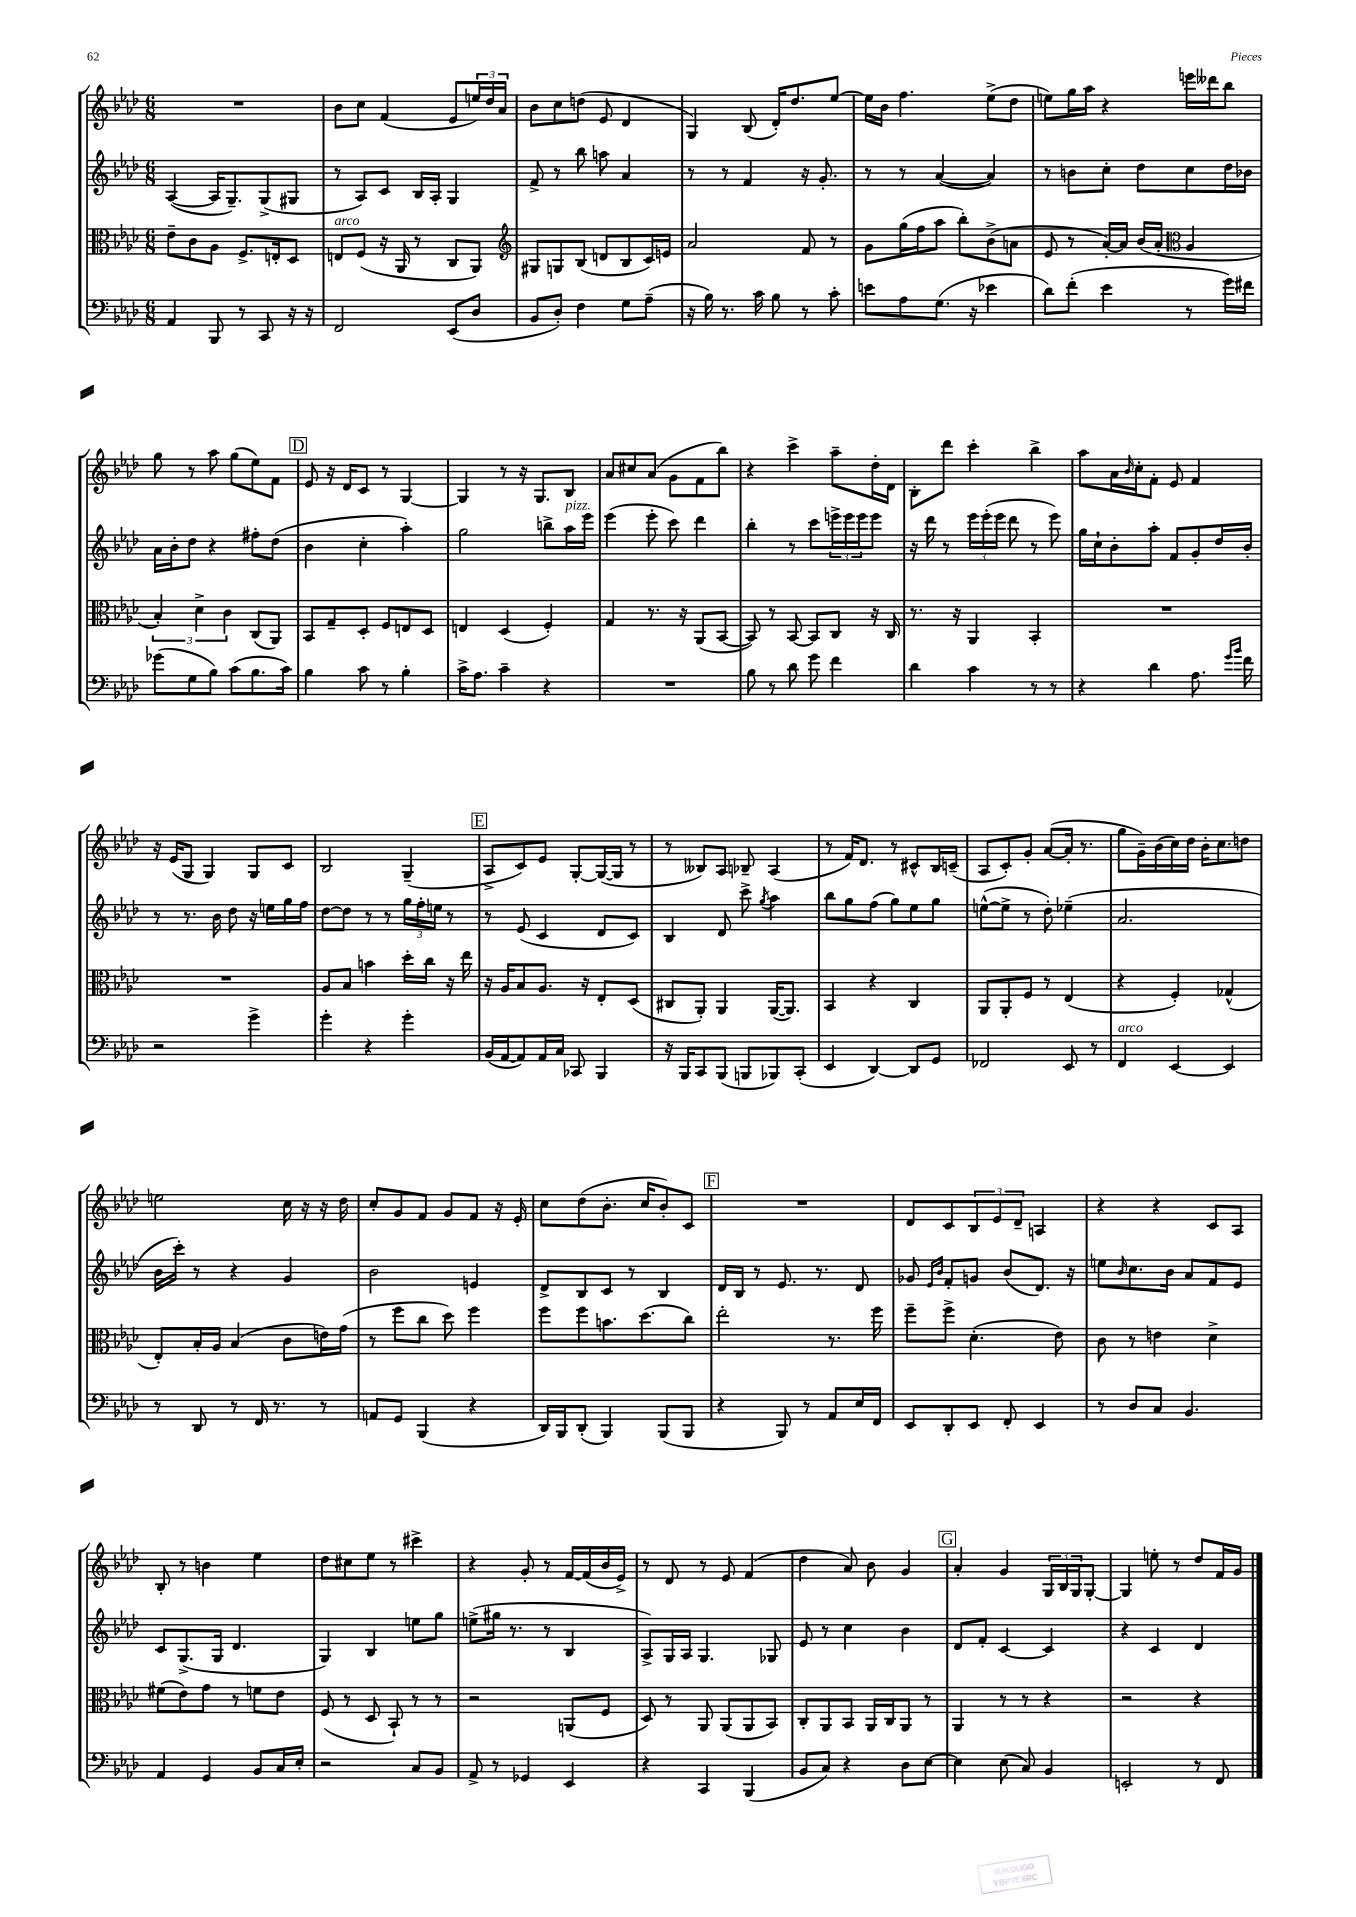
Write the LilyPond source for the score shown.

<<
\new StaffGroup <<
\new Staff = "s0" {
    \clef treble \key aes \major \numericTimeSignature \time 6/8
    R2. |
    bes'8 c''8 f'4( ees'8 \tuplet 3/2 { e''16) des''16 aes'16 } |
    bes'8 c''8 d''8( ees'8 des'4 |
    g4) bes8( des'16-.) des''8. ees''8~ |
    ees''16 bes'16 f''4. ees''8->( des''8 |
    e''8) g''16 aes''16 r4 e'''16 deses'''16 bes''8 |
    g''8 r8 aes''8 g''8( ees''8) f'8 |
    \mark \markup { \box "D" } ees'8 r16 des'16 c'8 r8 g4~ |
    g4 r8 r16 g8. bes8 |
    aes'8 cis''8 aes'8( g'8 f'8 bes''8) |
    r4 c'''4-> aes''8-- des''16-. des'16 |
    bes8-. des'''8 c'''4-. bes''4-> |
    aes''8 aes'16 \grace { bes'16 } c''16-. f'8-. ees'8 f'4 |
    r16 ees'16( g8 g4) g8 c'8 |
    bes2 g4--( |
    \mark \markup { \box "E" } aes8-> c'8) ees'8 g8~-. g16~( g16 r8 |
    r8 beses8) aes8 bes8-- aes4( |
    r8 f'16) des'8. r8 cis'8-^ bes16 c'16--( |
    aes8 c'8-.) g'8-. aes'8~( aes'16-. r8. |
    g''8 g'16--) bes'16( c''16) des''16 bes'16-. c''8. d''8 |
    e''2 c''16 r16 r16 des''16 |
    c''8-. g'8 f'8 g'8 f'8 r16 ees'16-. |
    c''8 des''8( bes'8.-. c''16 bes'8-.) c'8 |
    \mark \markup { \box "F" } R2. |
    des'8 c'8 \tuplet 3/2 { bes8 ees'8 des'8-- } a4 |
    r4 r4 c'8 aes8 |
    bes8-. r8 b'4 ees''4 |
    des''8 cis''8 ees''8 r8 cis'''4-> |
    r4 g'8-. r8 f'16~ f'16( bes'16 ees'16->) |
    r8 des'8 r8 ees'8 f'4( |
    des''4 aes'8) bes'8 g'4 |
    \mark \markup { \box "G" } aes'4-. g'4 \tuplet 3/2 { g16 bes16 g16 } g8~-. |
    g4 e''8-. r8 des''8 f'16 g'16 \bar "|." |
}
\new Staff = "s1" {
    \clef treble \key aes \major \numericTimeSignature \time 6/8
    aes4~( aes16 g8.--) g8->( gis8 |
    r8 aes8) c'8 bes16 aes16-. g4 |
    f'8-> r8 bes''8 a''8 aes'4 |
    r8 r8 f'4 r16 g'8.-. |
    r8 r8 aes'4~( aes'4) |
    r8 b'8 c''8-. des''8 c''8 des''16 bes'16 |
    aes'16 bes'16-. des''8 r4 fis''8-. des''8( |
    \mark \markup { \box "D" } bes'4 c''4-. aes''4-.) |
    g''2 b''8-> aes''16^\markup { \italic "pizz." } ees'''16 |
    ees'''4( ees'''8-. c'''8) des'''4 |
    bes''4-. r8 c'''8 \tuplet 3/2 { e'''16-> e'''16 e'''16 } e'''8 |
    r16 des'''16 r8 \tuplet 3/2 { ees'''16 ees'''16-.( ees'''16 } des'''8 r8 ees'''8) |
    g''16 c''16-! bes'8-. aes''8-. f'8 g'8-. des''16 bes'16-. |
    r8 r8. bes'16 des''8 r16 e''16 g''16 f''16 |
    des''8~ des''8 r8 r8 \tuplet 3/2 { g''16 f''16-. e''16 } r8 |
    \mark \markup { \box "E" } r8 ees'8( c'4 des'8 c'8) |
    bes4 des'8 c'''8-> \acciaccatura { g''8 } aes''4 |
    bes''8 g''8 f''8( g''8) ees''8 g''8 |
    e''8~-^( e''8-> r8 des''8-.) ees''4--( |
    aes'2. |
    bes'16 c'''16-.) r8 r4 g'4 |
    bes'2 e'4 |
    des'8-> bes8 c'8 r8 bes4 |
    \mark \markup { \box "F" } des'16 bes16 r8 ees'8. r8. des'8 |
    ges'8 \grace { ees'16 bes'16 } f'8-. g'8 bes'8( des'8.) r16 |
    e''8 \grace { bes'16 } c''8. bes'16 aes'8 f'8 ees'8 |
    c'8 g8.->( g16 des'4. |
    g4) bes4 e''8 g''8 |
    e''8->( gis''16 r8. r8 bes4 |
    aes8->) g16 aes16 g4. ges8 |
    ees'8 r8 c''4 bes'4 |
    \mark \markup { \box "G" } des'8 f'8-. c'4~ c'4 |
    r4 c'4 des'4 \bar "|." |
}
\new Staff = "s2" {
    \clef alto \key aes \major \numericTimeSignature \time 6/8
    ees'8-- c'8 aes8 f8.-> e16-. des8 |
    e8^\markup { \italic "arco" } f8( r16 aes,16 r8 c8 aes,8) |
    \clef treble gis8 g8 bes8( d'8 bes8 c'16) e'16 |
    aes'2 f'8 r8 |
    g'8 g''16( f''16 aes''8 bes''8-.) bes'8->( a'8 |
    ees'8 r8 aes'16~-.) aes'16 bes'16( aes'16-. \clef alto aes4 |
    \tuplet 3/2 { bes4-.) des'4-> c'4 } c8( aes,8) |
    \mark \markup { \box "D" } bes,8 g8-- des8-. f8 e8 des8 |
    e4 des4( f4-.) |
    g4 r8. r16 aes,8( bes,8~ |
    bes,8) r8 bes,8~ bes,8 c8 r16 c16 |
    r8. r16 aes,4 bes,4-. |
    R2. |
    R2. |
    aes8 bes8 b'4 des''16-. c''16 r16 ees''16 |
    \mark \markup { \box "E" } r16 aes16 bes8 aes8. r16 ees8-. des8( |
    cis8 aes,8-.) aes,4 aes,16~( aes,8.) |
    bes,4 r4 c4 |
    aes,8 aes,8-. f8 r8 ees4( |
    r4 f4-.) ges4-^( |
    ees8-.) bes16-. aes16 bes4( c'8 e'16) g'16( |
    r8 f''8 c''8 des''8) f''4 |
    f''8 f''8 b'8. des''8.( c''8) |
    \mark \markup { \box "F" } ees''2-. r8. f''16 |
    f''8-- f''8-> des'4.-.( ees'8) |
    c'8 r8 e'4 des'4-> |
    fis'8( ees'8) g'8 r8 f'8 ees'8 |
    f8( r8 des8 bes,8-!) r8 r8 |
    r2 a,8( f8 |
    des8) r8 aes,8 aes,8( aes,8 bes,8) |
    c8-. aes,8 bes,8 aes,16 c16 aes,8 r8 |
    \mark \markup { \box "G" } aes,4 r8 r8 r4 |
    r2 r4 \bar "|." |
}
\new Staff = "s3" {
    \clef bass \key aes \major \numericTimeSignature \time 6/8
    aes,4 bes,,8 r8 c,8 r16 r16 |
    f,2 ees,8( des8 |
    bes,8 des8-.) f4 g8 aes8--( |
    r16 bes16) r8. c'16 bes8 r8 c'8-. |
    e'8 aes8 g8.( r16 ees'4 |
    des'8) f'8-.( ees'4 r8 g'16) fis'16 |
    ges'8( g8 bes8) c'8( bes8. c'16) |
    \mark \markup { \box "D" } bes4 c'8 r8 bes4-. |
    c'16-> aes8. c'4-- r4 |
    R2. |
    bes8 r8 des'8 g'8 f'4 |
    des'4 c'4 r8 r8 |
    r4 des'4 aes8. \grace { g'16 bes'16 } f'16 |
    r2 g'4-> |
    g'4-. r4 g'4-. |
    \mark \markup { \box "E" } bes,16( aes,16~ aes,8) aes,16 c16 ces,8 bes,,4 |
    r16 bes,,16 c,8 bes,,8( b,,8 bes,,8) c,8-.( |
    ees,4 des,4~) des,8 g,8 |
    fes,2 ees,8 r8 |
    f,4^\markup { \italic "arco" } ees,4~ ees,4 |
    r8 des,8 r8 f,16 r8. r8 |
    a,8 g,8 bes,,4( r4 |
    des,16) bes,,16 des,8-.( bes,,4) bes,,8( bes,,8 |
    \mark \markup { \box "F" } r4 bes,,8) r8 aes,8 ees16 f,16 |
    ees,8 des,8-. ees,8 f,8-. ees,4 |
    r8 des8 c8 bes,4. |
    aes,4 g,4 bes,8 c16 ees16-. |
    r2 c8 bes,8 |
    aes,8-> r8 ges,4 ees,4 |
    r4 c,4 bes,,4( |
    bes,8 c8) r4 des8 ees8~ |
    \mark \markup { \box "G" } ees4 ees8( c8) bes,4 |
    e,2-. r8 f,8 \bar "|." |
}
>>
>>
\layout { \context { \Score \remove "Bar_number_engraver" } }
